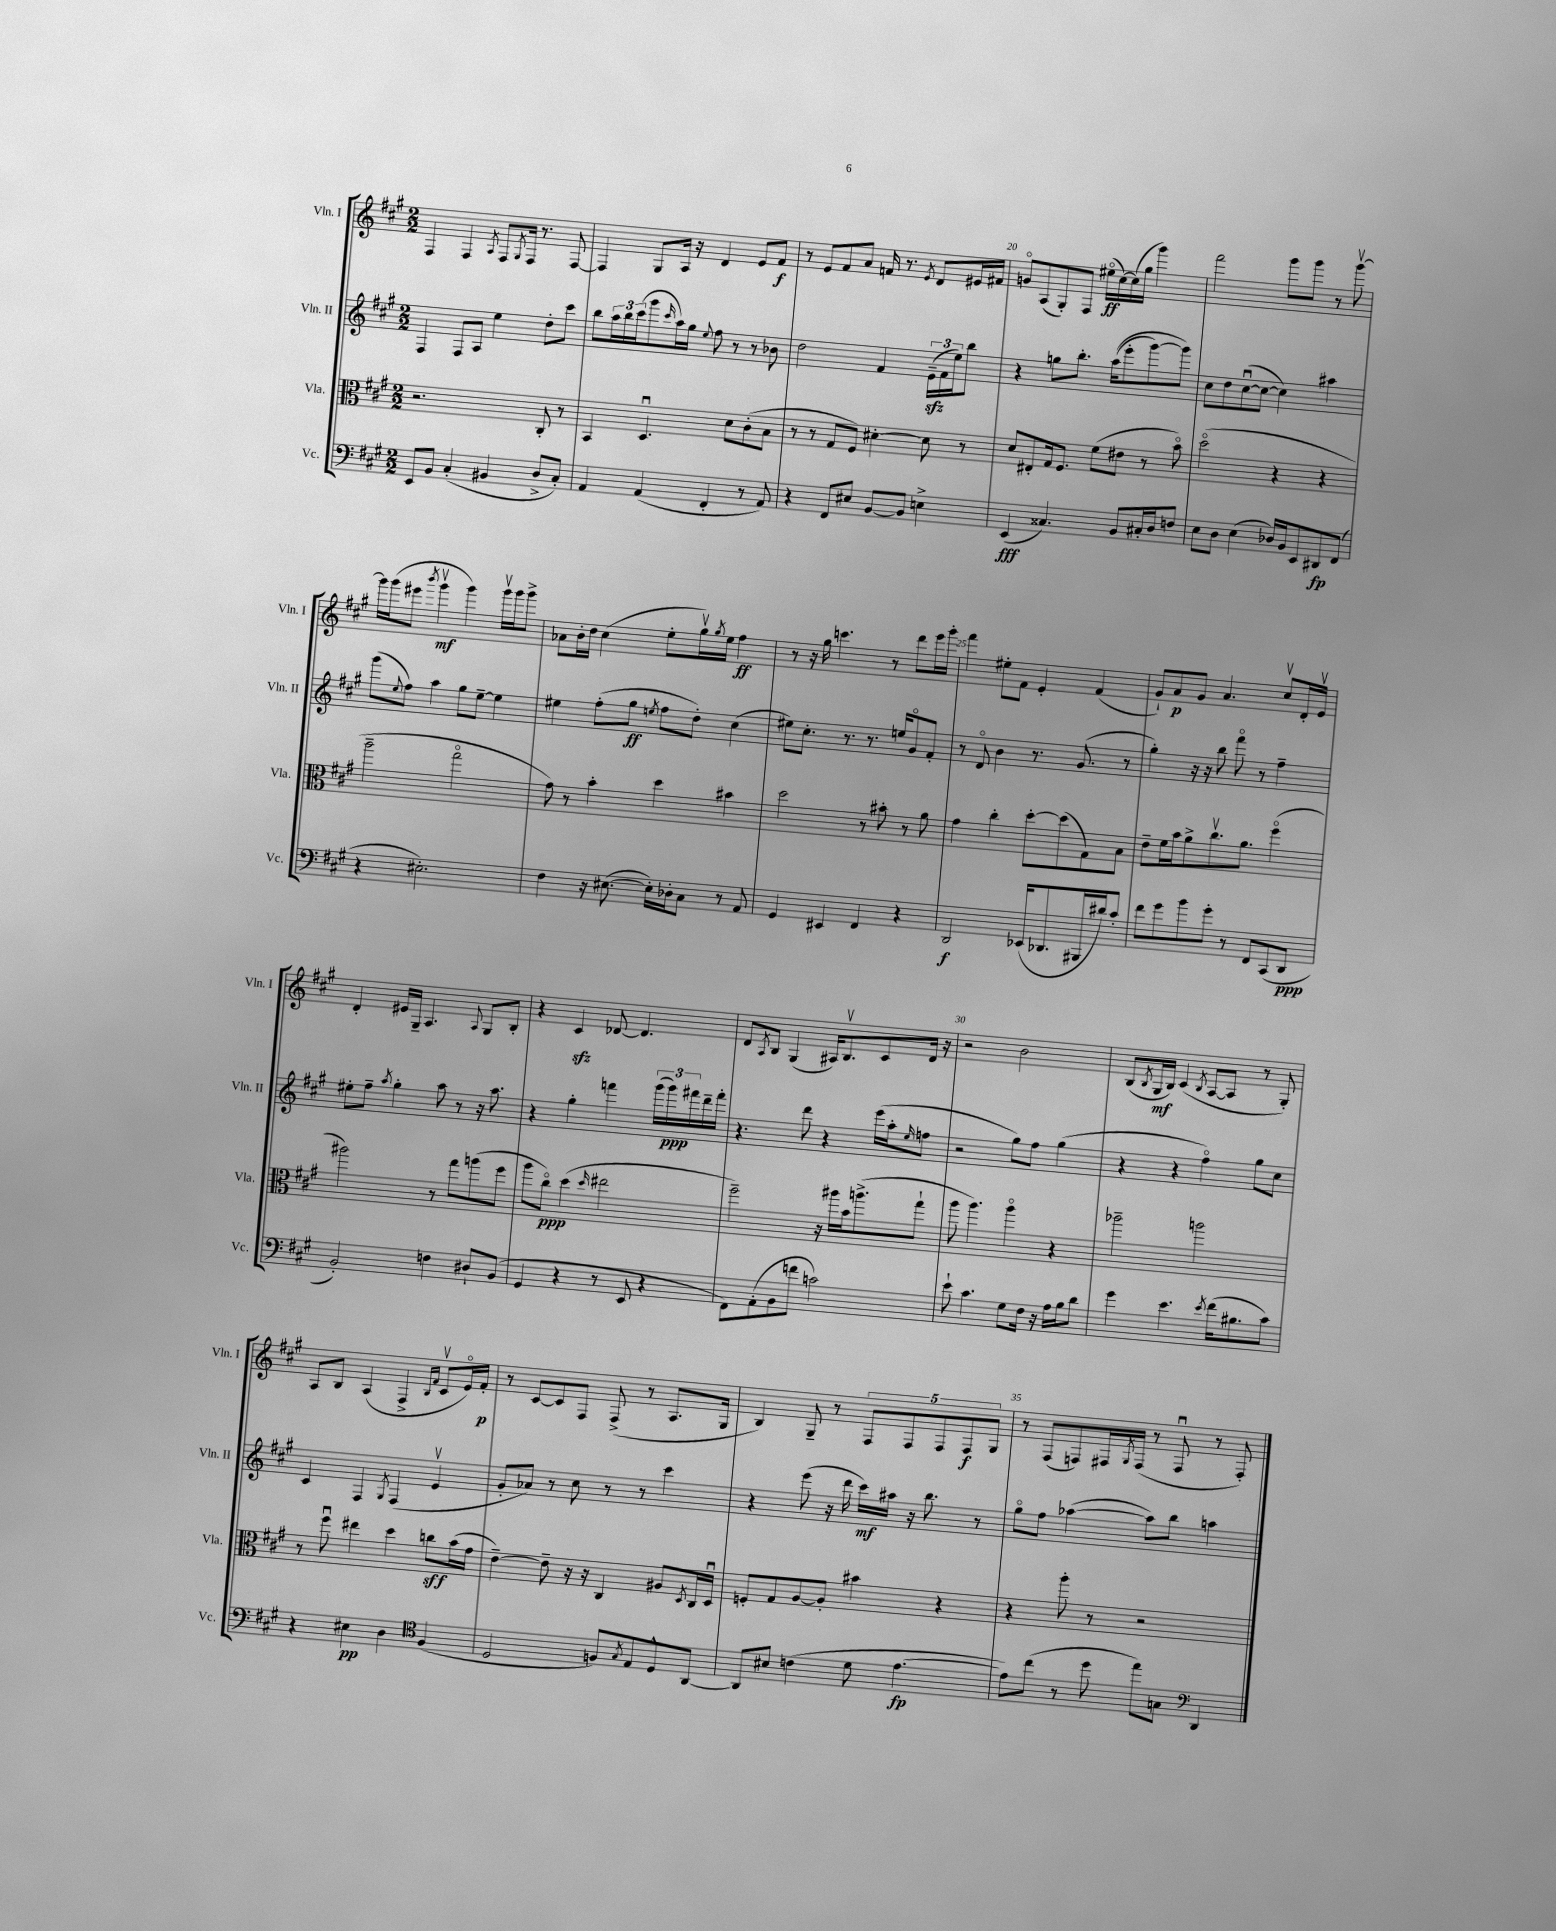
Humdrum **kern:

**kern	**dynam	**kern	**dynam	**kern	**dynam	**kern	**dynam
*part4	*part4	*part3	*part3	*part2	*part2	*part1	*part1
*staff4	*staff4	*staff3	*staff3	*staff2	*staff2	*staff1	*staff1
*I"Vc.	*	*I"Vla.	*	*I"Vln. II	*	*I"Vln. I	*
*I'Vc.	*	*I'Vla.	*	*I'Vln. II	*	*I'Vln. I	*
*clefF4	*	*clefC3	*	*clefG2	*	*clefG2	*
*k[f#c#g#]	*	*k[f#c#g#]	*	*k[f#c#g#]	*	*k[f#c#g#]	*
*M2/2	*	*M2/2	*	*M2/2	*	*M2/2	*
=17	=17	=17	=17	=17	=17	=17	=17
8EE/L	.	2.r	.	4F#/	.	4F#/	.
8BB/J	.	.	.	.	.	.	.
(4C#'/	.	.	.	8F#/L	.	4F#/	.
.	.	.	.	8A/J	.	.	.
.	.	.	.	.	.	8qA/	.
4BB#X/	.	.	.	4ee\	.	8F#/L	.
.	.	.	.	.	.	8qG#/	.
.	.	.	.	.	.	16F#/Jk	.
.	.	.	.	.	.	8.r	.
8D^/L	.	8C#'/	.	8dd'\L	.	.	.
8C#'/J)	.	8r	.	8ccc#\J	.	[8F#/	.
=18	=18	=18	=18	=18	=18	=18	=18
4AA/	.	4BB/	.	8bb\L	.	4F#/]	.
.	.	.	.	24aa\L	.	.	.
.	.	.	.	24bb\	.	.	.
.	.	.	.	(24ccc#\J	.	.	.
(4AA/	.	4.Du/	.	8ggg#\	.	8G#/L	.
.	.	.	.	16qqccc#/	.	.	.
.	.	.	.	16aa\L)	.	16A/Jk	.
.	.	.	.	16gg#\JJ	.	16r	.
.	.	.	.	8qqee/	.	.	.
4FF#'/	.	.	.	8ff#\	.	4d/	.
.	.	8d\L	.	8r	.	.	.
8r	.	(8c#'\	.	8r	.	8e/L	.
8AA/)	.	8B\J	.	8b-X\	.	8f#/J	f
=19	=19	=19	=19	=19	=19	=19	=19
4r	.	8r	.	2dd\	.	8r	.
.	.	8r	.	.	.	8e/L	.
8FF#/L	.	8G#/L	.	.	.	8f#/	.
8E#X/J	.	8F#/J)	.	.	.	8a/J	.
[8BB/L	.	[4d#X'\	.	4f#/	.	16fn/	.
.	.	.	.	.	.	8.r	.
8BB/J]	.	.	.	.	.	.	.
.	.	.	.	.	.	8qe/	.
4En^\	.	8d#\]	.	(24ezz~\LL	.	8d/L	.
.	.	.	.	24f#\	.	.	.
.	.	.	.	24ee\J)	.	.	.
.	.	8r	.	8bb\J	.	16e#X/L	.
.	.	.	.	.	.	16f#X/JJ	.
=20	=20	=20	=20	=20	=20	=20	=20
(4EE/	fff	8d/L	.	4r	.	8gn/L	.
.	.	8E#X'/	.	.	.	(8A/	.
4.C##X/)	.	16G#/k	.	8ggn\L	.	8G#'/)	.
.	.	8.F#/J	.	.	.	.	.
.	.	.	.	8.bb'\J	.	8F#/J	.
.	.	(8f#\L	.	.	.	(16ee#X\LL	ff
.	.	.	.	((16aa\KL	.	[16cc#\)	.
8BB/L	.	8e#X\J	.	8eee'\	.	(16cc#\]	.
.	.	.	.	.	.	16gg#\JJ	.
16C#X'/L	.	8r	.	[8ggg#\)	.	4ggg#\)	.
16D/J	.	.	.	.	.	.	.
8Fn/J	.	8b\)	.	8ggg#\J])	.	.	.
=21	=21	=21	=21	=21	=21	=21	=21
8E\L	.	(2dd\	.	8cc#\L	.	2fff#\	.
8D\J	.	.	.	8dd\	.	.	.
(4E\	.	.	.	([8cc#u\	.	.	.
.	.	.	.	8cc#\J_	.	.	.
16D-X/LL)	.	4r	.	4cc#\])	.	8ggg#\L	.
16BB/J	.	.	.	.	.	.	.
8EE/	.	.	.	.	.	8ggg#\J	.
8DD#X/	fp	4r	.	4aa#X\	.	8r	.
(8FF#/J	.	.	.	.	.	[8ggg#v\	.
!!LO:LB:g=z
=22	=22	=22	=22	=22	=22	=22	=22
4r	.	2aa~\	.	(8ggg#\L	.	16ggg#\LL]	.
.	.	.	.	.	.	(16ggg#\J	.
.	.	.	.	8qqee/	.	.	.
.	.	.	.	8ff#\J)	.	8eee#X\J	.
.	.	.	.	.	.	8qbbb/	.
2.E#X'\)	.	.	.	4aa\	.	4ggg#v\	mf
.	.	2gg#\	.	8gg#\L	.	4ggg#\)	.
.	.	.	.	[8ee~\J	.	.	.
.	.	.	.	4ee\]	.	16ggg#v\LL	.
.	.	.	.	.	.	16ggg#\J	.
.	.	.	.	.	.	8ggg#^\J	.
=23	=23	=23	=23	=23	=23	=23	=23
4F#\	.	8g#\)	.	4ee#X\	.	8a-X\L	.
.	.	8r	.	.	.	16b'\L	.
.	.	.	.	.	.	16dd\JJ	.
16r	.	4b'\	.	(8ff#'\L	.	(4cc#\	.
([8.E#X\	.	.	.	.	.	.	.
.	.	.	.	8gg#\J	ff	.	.
.	.	.	.	8qeen/	.	.	.
16E#'\LL])	.	4dd\	.	8ff#\L	.	8ee'\L	.
16D-X'\J	.	.	.	.	.	.	.
8C#\J	.	.	.	8dd'\J)	.	16gg#v\L)	.
.	.	.	.	.	.	8qgg#/	.
.	.	.	.	.	.	16ee\JJ	.
8r	.	4b#X\	.	(4cc#\	.	4ff#\	ff
8AA/	.	.	.	.	.	.	.
=24	=24	=24	=24	=24	=24	=24	=24
4GG#/	.	2dd\	.	8ee#X\L)	.	8r	.
.	.	.	.	8.cc#'\J	.	16r	.
.	.	.	.	.	.	16gg#\	.
4EE#X/	.	.	.	.	.	4.cccn\	.
.	.	.	.	8.r	.	.	.
4FF#/	.	8r	.	8.r	.	.	.
.	.	8b#X'\	.	.	.	8r	.
.	.	.	.	16een/KL	.	.	.
4r	.	8r	.	8g#/	.	8ddd\L	.
.	.	8a\	.	8f#'/J	.	16eee\L	.
.	.	.	.	.	.	16ggg#'\JJ	.
=25	=25	=25	=25	=25	=25	=25	=25
2DD/	f	4g#\	.	8r	.	4fff#\	.
.	.	.	.	8d/	.	.	.
.	.	4cc#'\	.	4b\	.	8ee#X'\L	.
.	.	.	.	.	.	8f#\J	.
(16EE-X/KL	.	[8dd'\L	.	8.r	.	4e'/	.
8.DD-X/	.	.	.	.	.	.	.
.	.	(8dd\]	.	.	.	.	.
.	.	.	.	(8.g#/	.	.	.
16BBB#X/L	.	8G#\)	.	.	.	(4f#/	.
16d#X/J)	.	.	.	.	.	.	.
8c#'/J	.	8B\J	.	8r	.	.	.
=26	=26	=26	=26	=26	=26	=26	=26
8f#\L	.	8e~\L	.	4gg#'\)	.	8g#`/L)	.
8g#\	.	16f#\L	.	.	.	8a/	p
.	.	16b\J	.	.	.	.	.
8b\	.	8a^\	.	16r	.	8g#/J	.
.	.	.	.	16r	.	.	.
8g#'\J	.	8.cc#v\	.	8bb\	.	4.a/	.
8r	.	.	.	8fff#\	.	.	.
.	.	8.a\J	.	.	.	.	.
8FF#/L	.	.	.	8r	.	.	.
(8CC#/	.	(4ff#\	.	4ff#~\	.	8cc#v/L	.
8DD/J	ppp	.	.	.	.	16d'/L	.
.	.	.	.	.	.	16ev/JJ	.
!!LO:LB:g=z
=27	=27	=27	=27	=27	=27	=27	=27
2BB'/)	.	2aa#X\)	.	8ee#X'\L	.	4d'/	.
.	.	.	.	8ff#~\J	.	.	.
.	.	.	.	8qaa/	.	.	.
.	.	.	.	4gg#'\	.	16e#X/LL	.
.	.	.	.	.	.	16G#~/JJ	.
.	.	.	.	.	.	4.A/	.
4Fn\	.	8r	.	8aa\	.	.	.
.	.	8gg#\L	.	8r	.	.	.
.	.	.	.	.	.	8qqA/	.
8D#X`/L	.	(8aan\	.	16r	.	8G#/L	.
.	.	.	.	8.aa\	.	.	.
(8BB/J	.	8ff#\J	.	.	.	8B'/J	.
=28	=28	=28	=28	=28	=28	=28	=28
4GG#/	.	8aa\L	.	4r	.	4r	.
.	.	8cc#\J)	ppp	.	.	.	.
4r	.	(4dd\	.	4gg#'\	.	4c#zz/	.
.	.	16qqdd/	.	.	.	.	.
8r	.	2ee#X\	.	4fffn\	.	[8d-X/	.
8EE/	.	.	.	.	.	4.d-/]	.
4r	.	.	.	(24ggg#\LL	.	.	.
.	.	.	.	24ggg#\)	ppp	.	.
.	.	.	.	24fff#X\	.	.	.
.	.	.	.	16ddd~\	.	.	.
.	.	.	.	16fff#'\JJ	.	.	.
=29	=29	=29	=29	=29	=29	=29	=29
8FF#\L)	.	2ff#~\)	.	4.r	.	8d/L	.
.	.	.	.	.	.	8qA/	.
(8AA'\	.	.	.	.	.	8B/J	.
8BB\	.	.	.	.	.	(4G#/	.
8fn\J	.	.	.	8ddd\	.	.	.
2cn\)	.	16r	.	4r	.	16A#X/KL)	.
.	.	16aa#X\LL	.	.	.	8.Bv/	.
.	.	16b\J	.	.	.	.	.
.	.	(8.aan^\	.	.	.	.	.
.	.	.	.	(16eee\LL	.	8c#/	.
.	.	.	.	16aa'\J	.	.	.
.	.	.	.	16qqee/	.	.	.
.	.	8gg#`\J	.	8ffn\J	.	16d/Jk	.
.	.	.	.	.	.	16r	.
=30	=30	=30	=30	=30	=30	=30	=30
8e`\	.	8aa\	.	2r	.	2r	.
4.c#\	.	4.aa\)	.	.	.	.	.
8G#\L	.	4aa\	.	8gg#\L)	.	2b\	.
16F#\Jk	.	.	.	8ff#\J	.	.	.
16r	.	.	.	.	.	.	.
16A\LL	.	4r	.	(4gg#\	.	.	.
16B\J	.	.	.	.	.	.	.
8d\J	.	.	.	.	.	.	.
=31	=31	=31	=31	=31	=31	=31	=31
4g#\	.	2aa-X~\	.	4r	.	(8B/L	.
.	.	.	.	.	.	8qB/	.
.	.	.	.	.	.	16G#/L	mf
.	.	.	.	.	.	16B/JJ)	.
4.e\	.	.	.	4r	.	(4c#/	.
.	.	.	.	.	.	8qB/	.
.	.	2aan\	.	4ff#\)	.	[8A/L	.
8qe/	.	.	.	.	.	.	.
(16f#\KL	.	.	.	.	.	8A/J]	.
8.B#X\	.	.	.	.	.	.	.
.	.	.	.	8gg#\L	.	8r	.
8c#\J)	.	.	.	8cc#\J	.	8G#'/)	.
!!LO:LB:g=z
=32	=32	=32	=32	=32	=32	=32	=32
4r	.	8r	.	4c#/	.	8A/L	.
.	.	8ff#u\	.	.	.	8B/J	.
4E#X\	pp	4ee#X\	.	4F#/	.	(4A/	.
.	.	.	.	8qG#/	.	.	.
4D\	.	4dd\	.	(4F#/	.	4F#^/	.
*clefC4	*	*	*	*	*	*	*
.	.	.	.	.	.	16qqB/LL	.
.	.	.	.	.	.	16qqf#/JJ	.
(4F#/	.	8ccn\L	sff	4ev/	.	8c#v/L	.
.	.	(16b\L	.	.	.	16e/L)	.
.	.	16g#\JJ	.	.	.	16f#'/JJ	p
=33	=33	=33	=33	=33	=33	=33	=33
2D/	.	[4e~\)	.	8g#'/L	.	8r	.
.	.	.	.	8a-X/J)	.	[8c#/L	.
.	.	8e~\]	.	8r	.	8c#/]	.
.	.	16r	.	8cc#\	.	8F#/J	.
.	.	16r	.	.	.	.	.
8Fn/L)	.	4C#/	.	8r	.	(8F#^/	.
8qG#/	.	.	.	.	.	.	.
8E/	.	.	.	8r	.	8r	.
8D^^/	.	8A#X/L	.	4ccc#\	.	8.A/L	.
.	.	8qD/	.	.	.	.	.
[8AA/J	.	16C#/L	.	.	.	.	.
.	.	16Du/JJ	.	.	.	16G#/Jk	.
=34	=34	=34	=34	=34	=34	=34	=34
8AA/L]	.	8Fn'/L	.	4r	.	4B/)	.
8B#X/J	.	8G#/	.	.	.	.	.
(4cn\	.	[8A/	.	(8eee\	.	8G#~/	.
.	.	8A'/J]	.	16r	.	8r	.
.	.	.	.	16ddd\	.	.	.
8d\	.	4b#X\	.	16ccc#\LL)	mf	10F#/L	.
.	.	.	.	16aa#X\JJ	.	.	.
.	.	.	.	.	.	10F#/	.
[4.e\	fp	.	.	16r	.	.	.
.	.	.	.	8.bb\	.	.	.
.	.	.	.	.	.	10F#/	.
.	.	4r	.	.	.	.	.
.	.	.	.	.	.	10F#/	f
.	.	.	.	8r	.	.	.
.	.	.	.	.	.	10G#/J	.
=35	=35	=35	=35	=35	=35	=35	=35
8e\L])	.	4r	.	8gg#\L	.	8r	.
(8cc#\J	.	.	.	8ff#\J	.	(8F#/L	.
8r	.	8aa'\	.	([4aa-X\	.	8Fn/)	.
8dd\	.	8r	.	.	.	16F#X/L	.
.	.	.	.	.	.	8qG#/	.
.	.	.	.	.	.	(16F#/JJ	.
8ee\L)	.	2r	.	8aa-\L])	.	8r	.
8Gn\J	.	.	.	8bb\J	.	8F#u/	.
*clefF4	*	*	*	*	*	*	*
4DD/	.	.	.	4aan\	.	8r	.
.	.	.	.	.	.	8F#'/)	.
==	==	==	==	==	==	==	==
*-	*-	*-	*-	*-	*-	*-	*-
